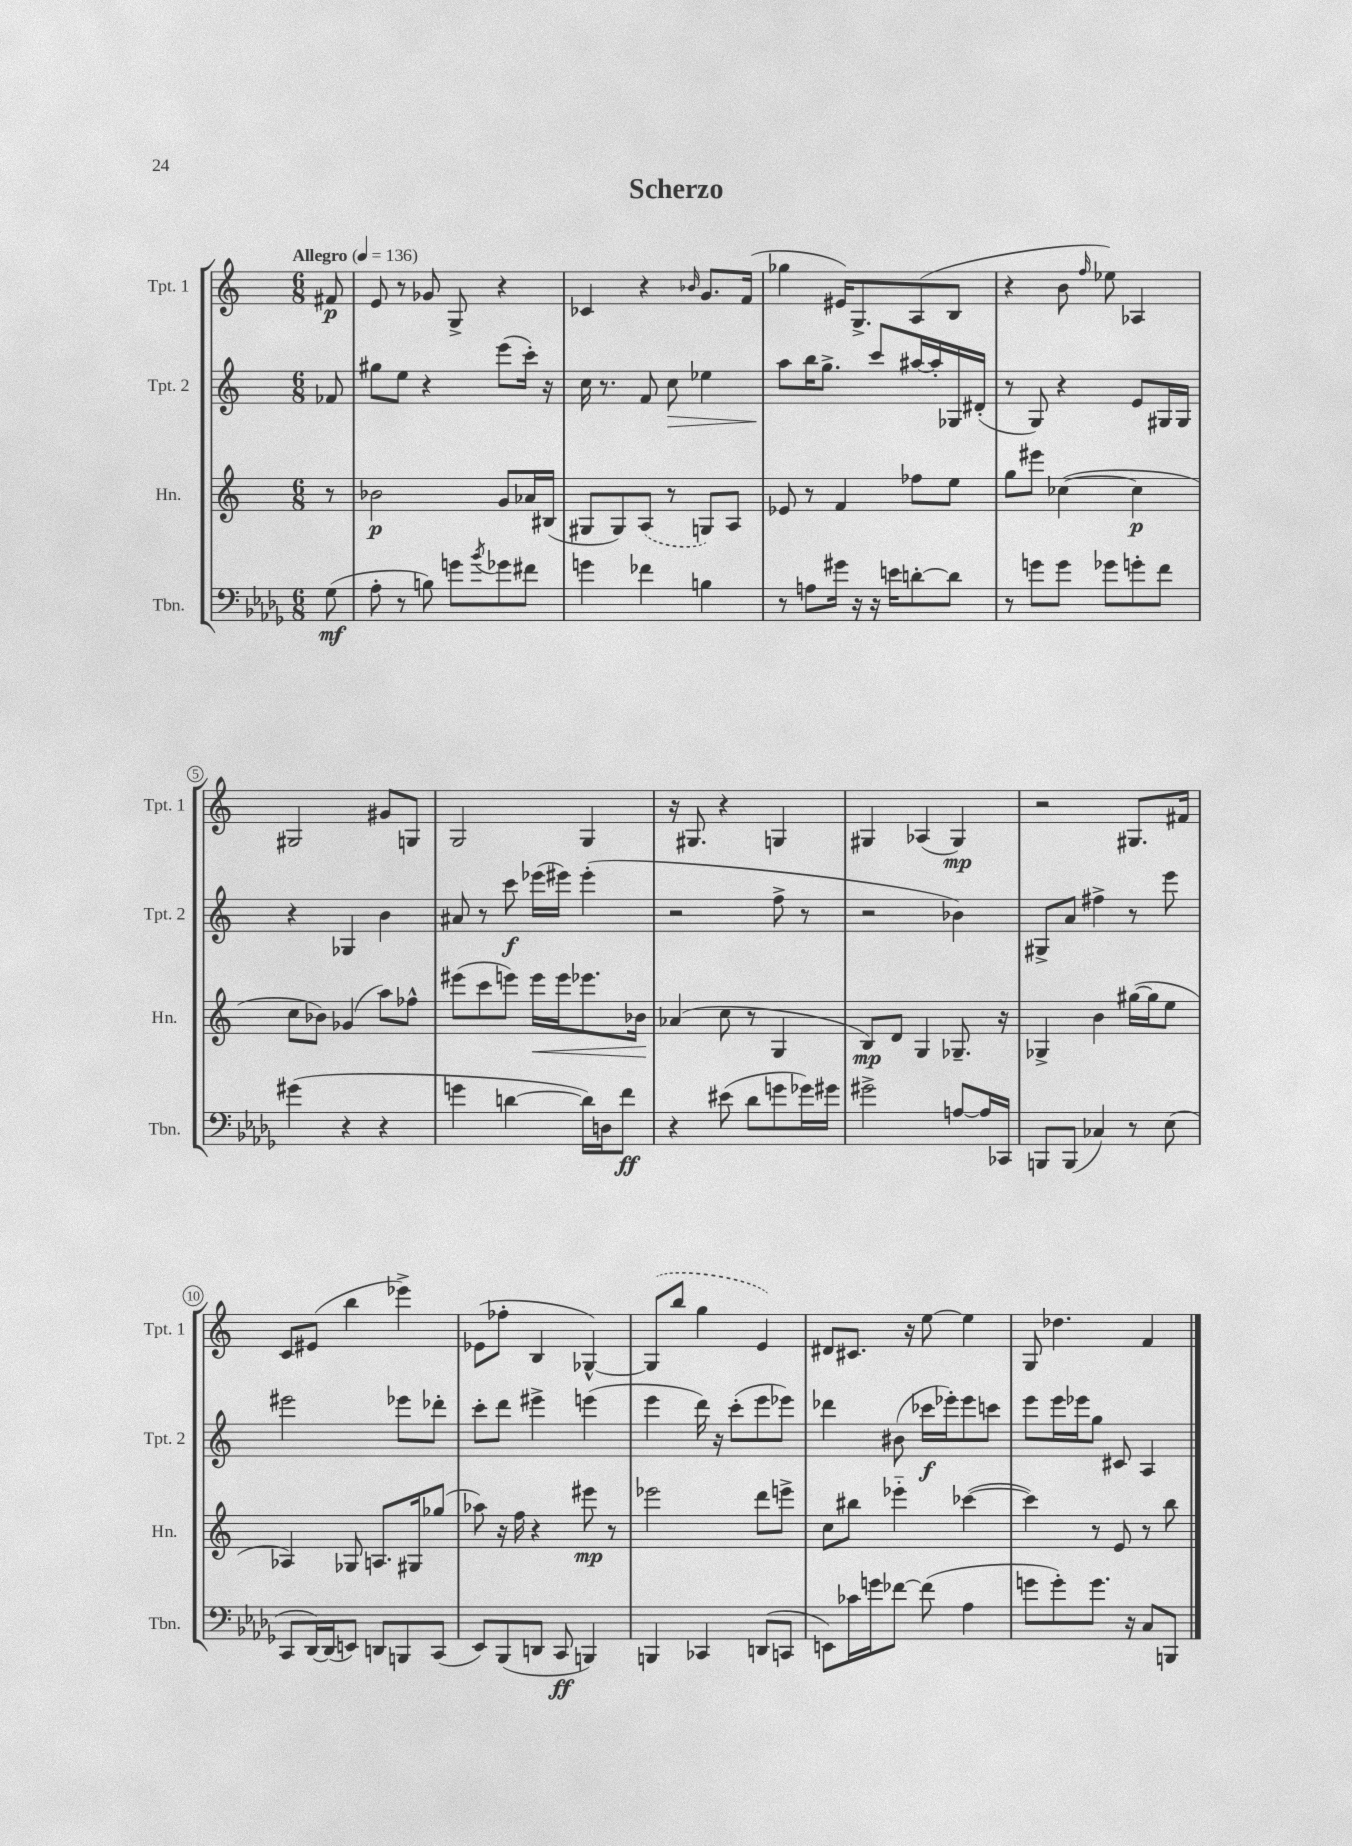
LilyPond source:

\header { title = "Scherzo" }
<<
\new StaffGroup <<
\new Staff = "s0" \with { instrumentName = "Tpt. 1" shortInstrumentName = "Tpt. 1" } {
    \clef treble \key c \major \numericTimeSignature \time 6/8 \partial 8 \tempo "Allegro" 4 = 136
    fis'8\p |
    e'8 r8 ges'8 g8-> r4 |
    ces'4 r4 \grace { bes'16 } g'8. f'16( |
    ges''4 eis'16) g8.-> a8( b8 |
    r4 b'8 \grace { f''16 } ees''8) aes4 |
    gis2 gis'8 g8 |
    g2 g4 |
    r16 gis8. r4 g4 |
    gis4 aes4( gis4\mp) |
    r2 gis8. fis'16 |
    c'8 eis'8( b''4 ees'''4->) |
    ees'8( fes''8-. b4 ges4~-^) |
    \once \slurDashed ges8( b''8 g''4 e'4) |
    dis'8 cis'8. r16 e''8~ e''4 |
    g8 des''4. f'4 \bar "|." |
}
\new Staff = "s1" \with { instrumentName = "Tpt. 2" shortInstrumentName = "Tpt. 2" } {
    \clef treble \key c \major \numericTimeSignature \time 6/8 \partial 8
    fes'8 |
    gis''8 e''8 r4 e'''8( c'''16-.) r16 |
    c''16 r8. f'8 c''8\> ees''4 |
    a''8\! b''16 g''8.-> c'''8 ais''16~ ais''16-. ges16 dis'16-.( |
    r8 g8) r4 e'8 gis16 gis16 |
    r4 ges4 b'4 |
    ais'8 r8 c'''8\f ees'''16( eis'''16) eis'''4-.( |
    r2 f''8-> r8 |
    r2 bes'4) |
    gis8-> a'8 fis''4-> r8 e'''8 |
    eis'''2 ees'''8 des'''8-. |
    c'''8-. d'''8 eis'''4-> e'''4( |
    e'''4 d'''16) r16 c'''8-.( e'''8 ees'''8) |
    des'''4 bis'8( ces'''16\f ees'''16-.) ees'''8 c'''8 |
    e'''8 e'''16 ees'''16 g''8 cis'8 a4 \bar "|." |
}
\new Staff = "s2" \with { instrumentName = "Hn." shortInstrumentName = "Hn." } {
    \clef treble \key c \major \numericTimeSignature \time 6/8 \partial 8
    r8 |
    bes'2\p g'8 aes'16 bis16( |
    gis8 gis8) \once \slurDashed a8( r8 g8) a8 |
    ees'8 r8 f'4 fes''8 e''8 |
    g''8 eis'''8 ces''4~( ces''4\p |
    c''8 bes'8) ges'4( a''8) fes''8-^ |
    eis'''8( c'''8 e'''8) e'''16\< e'''16 ees'''8. bes'16\! |
    aes'4( c''8 r8 g4 |
    b8\mp) d'8 g4 ges8.-- r16 |
    ges4-> b'4 gis''16~( gis''16 e''8 |
    aes4) ges8 a8. gis16 ges''8( |
    aes''8) r16 f''16 r4 eis'''8\mp r8 |
    ees'''2 d'''8 e'''8-> |
    c''8 bis''8 ees'''4-_ ces'''4~( |
    ces'''4) r8 e'8 r8 b''8 \bar "|." |
}
\new Staff = "s3" \with { instrumentName = "Tbn." shortInstrumentName = "Tbn." } {
    \clef bass \key des \major \numericTimeSignature \time 6/8 \partial 8
    ges8\mf( |
    aes8-. r8 b8) g'8 \acciaccatura { bes'8 } ges'8 fis'8 |
    g'4 fes'4 b4 |
    r8 a8 gis'16 r16 r16 e'16 d'8~-. d'8 |
    r8 g'8 g'8 ges'8 g'8-. f'8 |
    gis'4( r4 r4 |
    g'4 d'4~ d'16) d16 f'8\ff |
    r4 eis'8( des'8 g'8 ges'16) gis'16 |
    gis'2-> a8~ a16 ces,16 |
    b,,8 b,,8( ces4) r8 ees8( |
    c,8 des,16~) des,16( e,8) d,8 b,,8 c,8( |
    ees,8) bes,,8( d,8 c,8\ff b,,4) |
    b,,4 ces,4 d,8( c,8 |
    e,8) ces'16 g'16 fes'8~ fes'8( aes4 |
    g'8 g'8-.) g'8. r16 c8 b,,8 \bar "|." |
}
>>
>>
\layout { \context { \Score \override BarNumber.stencil = #(make-stencil-circler 0.1 0.3 ly:text-interface::print) } }
